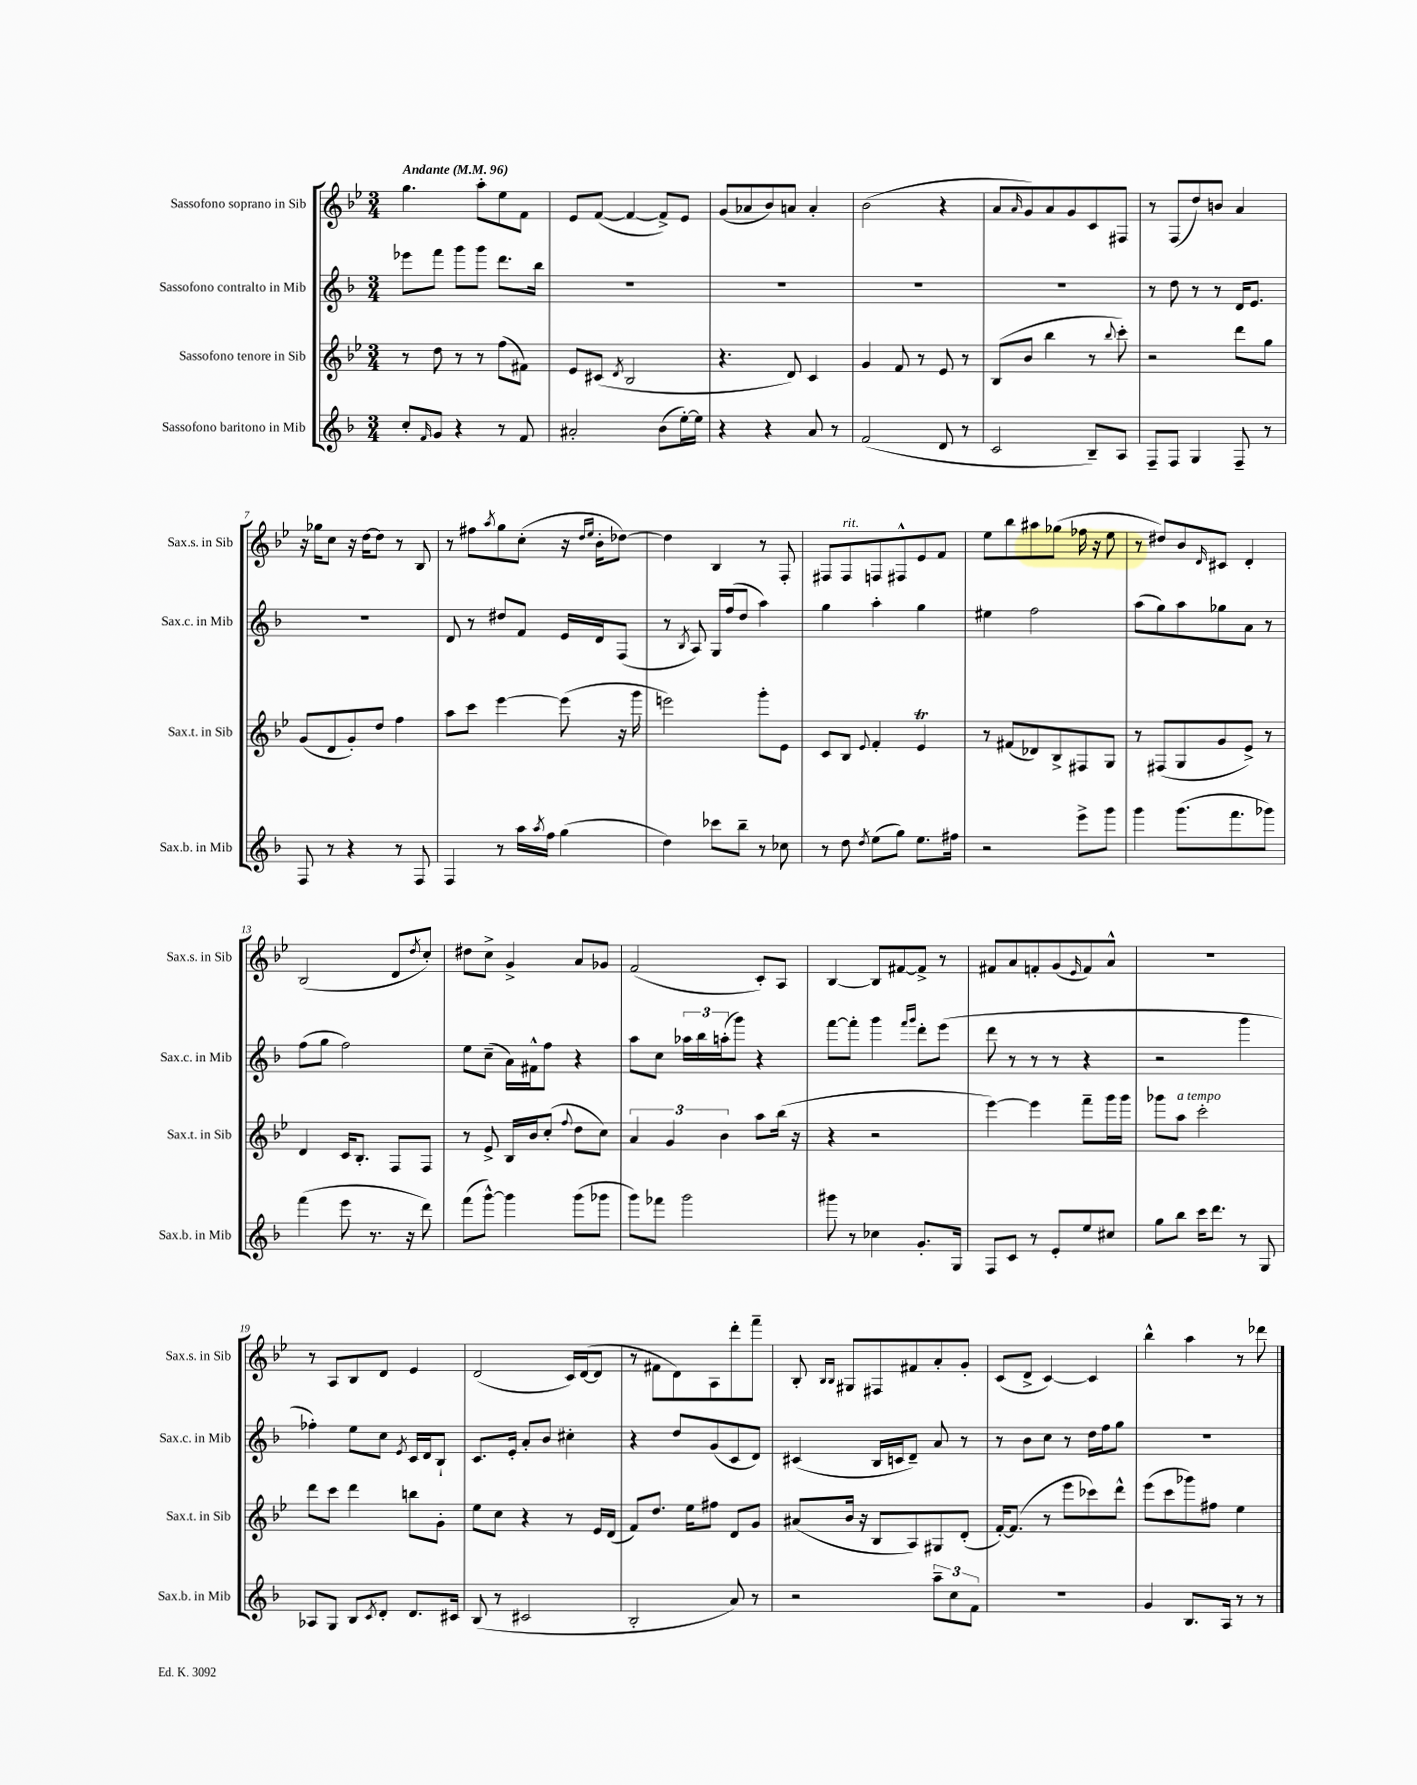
<<
\new StaffGroup <<
\new Staff = "s0" \with { instrumentName = "Sassofono soprano in Sib" shortInstrumentName = "Sax.s. in Sib" } {
    \clef treble \key bes \major \numericTimeSignature \time 3/4 \tempo "Andante" 4 = 96
    g''4. a''8-. ees''8 f'8 |
    ees'8 f'8~( f'4~ f'8->) ees'8 |
    g'8( aes'8 bes'8) a'8 a'4-. |
    bes'2( r4 |
    a'8 \grace { a'16 } g'8) a'8 g'8 c'8 fis8 |
    r8 f8( d''8) b'8 a'4 |
    r16 ges''16 c''8 r16 d''16~ d''8 r8 bes8 |
    r8 fis''8 \acciaccatura { a''8 } g''8 c''8-.( r16 \grace { d''16 ees''16 } bes'16-. des''8~) |
    des''4 bes4 r8 f8-. |
    fis8 fis8^\markup { \italic "rit." } f8 fis8-^ ees'8 f'8 |
    ees''8 bes''8 ais''8 ges''8( fes''16 r16 ees''8 |
    r8 dis''8) bes'8 \grace { d'16 } cis'8 d'4-. |
    bes2( d'8 \acciaccatura { d''8 } c''8-.) |
    dis''8 c''8-> g'4-> a'8 ges'8 |
    f'2( c'8-.) a8 |
    bes4~ bes8 fis'8~ fis'8-> r8 |
    fis'8 a'8 f'8-. g'8( \grace { ees'16 } f'8) a'8-^ |
    R2. |
    r8 a8 bes8 d'8 ees'4 |
    d'2( c'16) d'16~( d'8 |
    r8 fis'8 d'8) a8 d'''8-. f'''8-- |
    bes8-. \grace { bes16 bes16 } gis8 fis8 fis'8 a'8-. g'8-. |
    c'8( d'8-> c'4~) c'4 |
    bes''4-^ a''4 r8 des'''8 \bar "|." |
}
\new Staff = "s1" \with { instrumentName = "Sassofono contralto in Mib" shortInstrumentName = "Sax.c. in Mib" } {
    \clef treble \key f \major \numericTimeSignature \time 3/4
    ees'''8 f'''8 g'''8 g'''8 d'''8. bes''16 |
    R2. |
    R2. |
    R2. |
    R2. |
    r8 d''8 r8 r8 d'16 e'8. |
    R2. |
    d'8 r8 dis''8 f'8 e'16 d'16 f8( |
    r8 \acciaccatura { bes8 } a8) g16 f''16( d''8 a''4) |
    g''4 a''4-. g''4 |
    eis''4 f''2 |
    a''8( g''8) a''8 ges''8 a'8 r8 |
    f''8( g''8 f''2) |
    e''8 c''8--( a'16) fis'16-^ f''8 r4 |
    a''8 c''8 \tuplet 3/2 { aes''16 bes''16 a''16-.( } g'''8) r4 |
    f'''8~ f'''8-. g'''4 \grace { f'''16 g'''16 } d'''8-. e'''8( |
    d'''8 r8 r8 r8 r4 |
    r2 g'''4 |
    fes''4-.) e''8 c''8 \acciaccatura { e'8 } c'16 d'16 bes8-! |
    c'8. e'16-. a'8-. bes'8 cis''4-. |
    r4 d''8 g'8( c'8 d'8) |
    cis'4( bes16 c'16 d'8--) a'8 r8 |
    r8 bes'8 c''8 r8 d''16 f''16 g''8 |
    R2. \bar "|." |
}
\new Staff = "s2" \with { instrumentName = "Sassofono tenore in Sib" shortInstrumentName = "Sax.t. in Sib" } {
    \clef treble \key bes \major \numericTimeSignature \time 3/4
    r8 d''8 r8 r8 f''8( fis'8) |
    ees'8 cis'8( \acciaccatura { d'8 } bes2 |
    r4. d'8) c'4 |
    g'4 f'8 r8 ees'8 r8 |
    bes8( bes'8 bes''4 r8 \appoggiatura { bes''8 } c'''8-.) |
    r2 d'''8 g''8 |
    g'8( d'8 g'8-.) d''8 f''4 |
    a''8 c'''8 ees'''4~ ees'''8( r16 g'''16 |
    e'''2) g'''8-. ees'8 |
    c'8 bes8 \appoggiatura { ees'8 } f'4-. ees'4\trill |
    r8 fis'8( des'8) bes8-> fis8 g8 |
    r8 fis8( g8 g'8 ees'8->) r8 |
    d'4 c'16 bes8.-. f8 f8 |
    r8 ees'8-> bes16 bes'16 c''8-.( \appoggiatura { f''8 } d''8 c''8) |
    \tuplet 3/2 { a'4 g'4 bes'4 } a''8 bes''16( r16 |
    r4 r2 |
    ees'''4~) ees'''4 f'''8-- g'''16 g'''16 |
    ges'''8 a''8^\markup { \italic "a tempo" } c'''2-. |
    d'''8 c'''8 d'''4 b''8 g'8-. |
    ees''8 c''8 r4 r8 ees'16 d'16( |
    f'8) d''8. ees''16 fis''8 d'8 g'8 |
    ais'8( bes'16 r16 bes8 a8) gis8 d'8-.( |
    f'16~-.) f'8.( r8 ees'''8 ces'''8) d'''8-^ |
    ees'''8( c'''8 ges'''8) fis''8 ees''4 \bar "|." |
}
\new Staff = "s3" \with { instrumentName = "Sassofono baritono in Mib" shortInstrumentName = "Sax.b. in Mib" } {
    \clef treble \key f \major \numericTimeSignature \time 3/4
    c''8-. \grace { f'16 } g'8 r4 r8 f'8 |
    ais'2-. bes'8( e''16~-.) e''16 |
    r4 r4 a'8 r8 |
    f'2( d'8 r8 |
    c'2 bes8--) a8 |
    f8-- f8 g4 f8-- r8 |
    f8 r8 r4 r8 f8 |
    f4 r8 a''16 \acciaccatura { a''8 } f''16 g''4( |
    d''4) ces'''8 bes''8-- r8 ces''8 |
    r8 d''8 \acciaccatura { d''8 } e''8( g''8) e''8. fis''16 |
    r2 e'''8-> g'''8 |
    g'''4 g'''8.( f'''8. ges'''8) |
    f'''4( e'''8 r8. r16 d'''8) |
    f'''8( g'''8~-^) g'''4 g'''8( ges'''8 |
    g'''8) fes'''8 g'''2 |
    gis'''8 r8 ces''4 g'8.-. g16 |
    f8 c'8 r8 e'8-. e''8 cis''8 |
    g''8 bes''8 c'''16 d'''8. r8 g8 |
    aes8 g8 bes8 \acciaccatura { c'8 } d'8-. d'8. cis'16 |
    bes8( r8 cis'2 |
    bes2-. a'8) r8 |
    r2 \tuplet 3/2 { a''8-- c''8 f'8 } |
    R2. |
    g'4 bes8. a16 r8 r8 \bar "|." |
}
>>
>>
